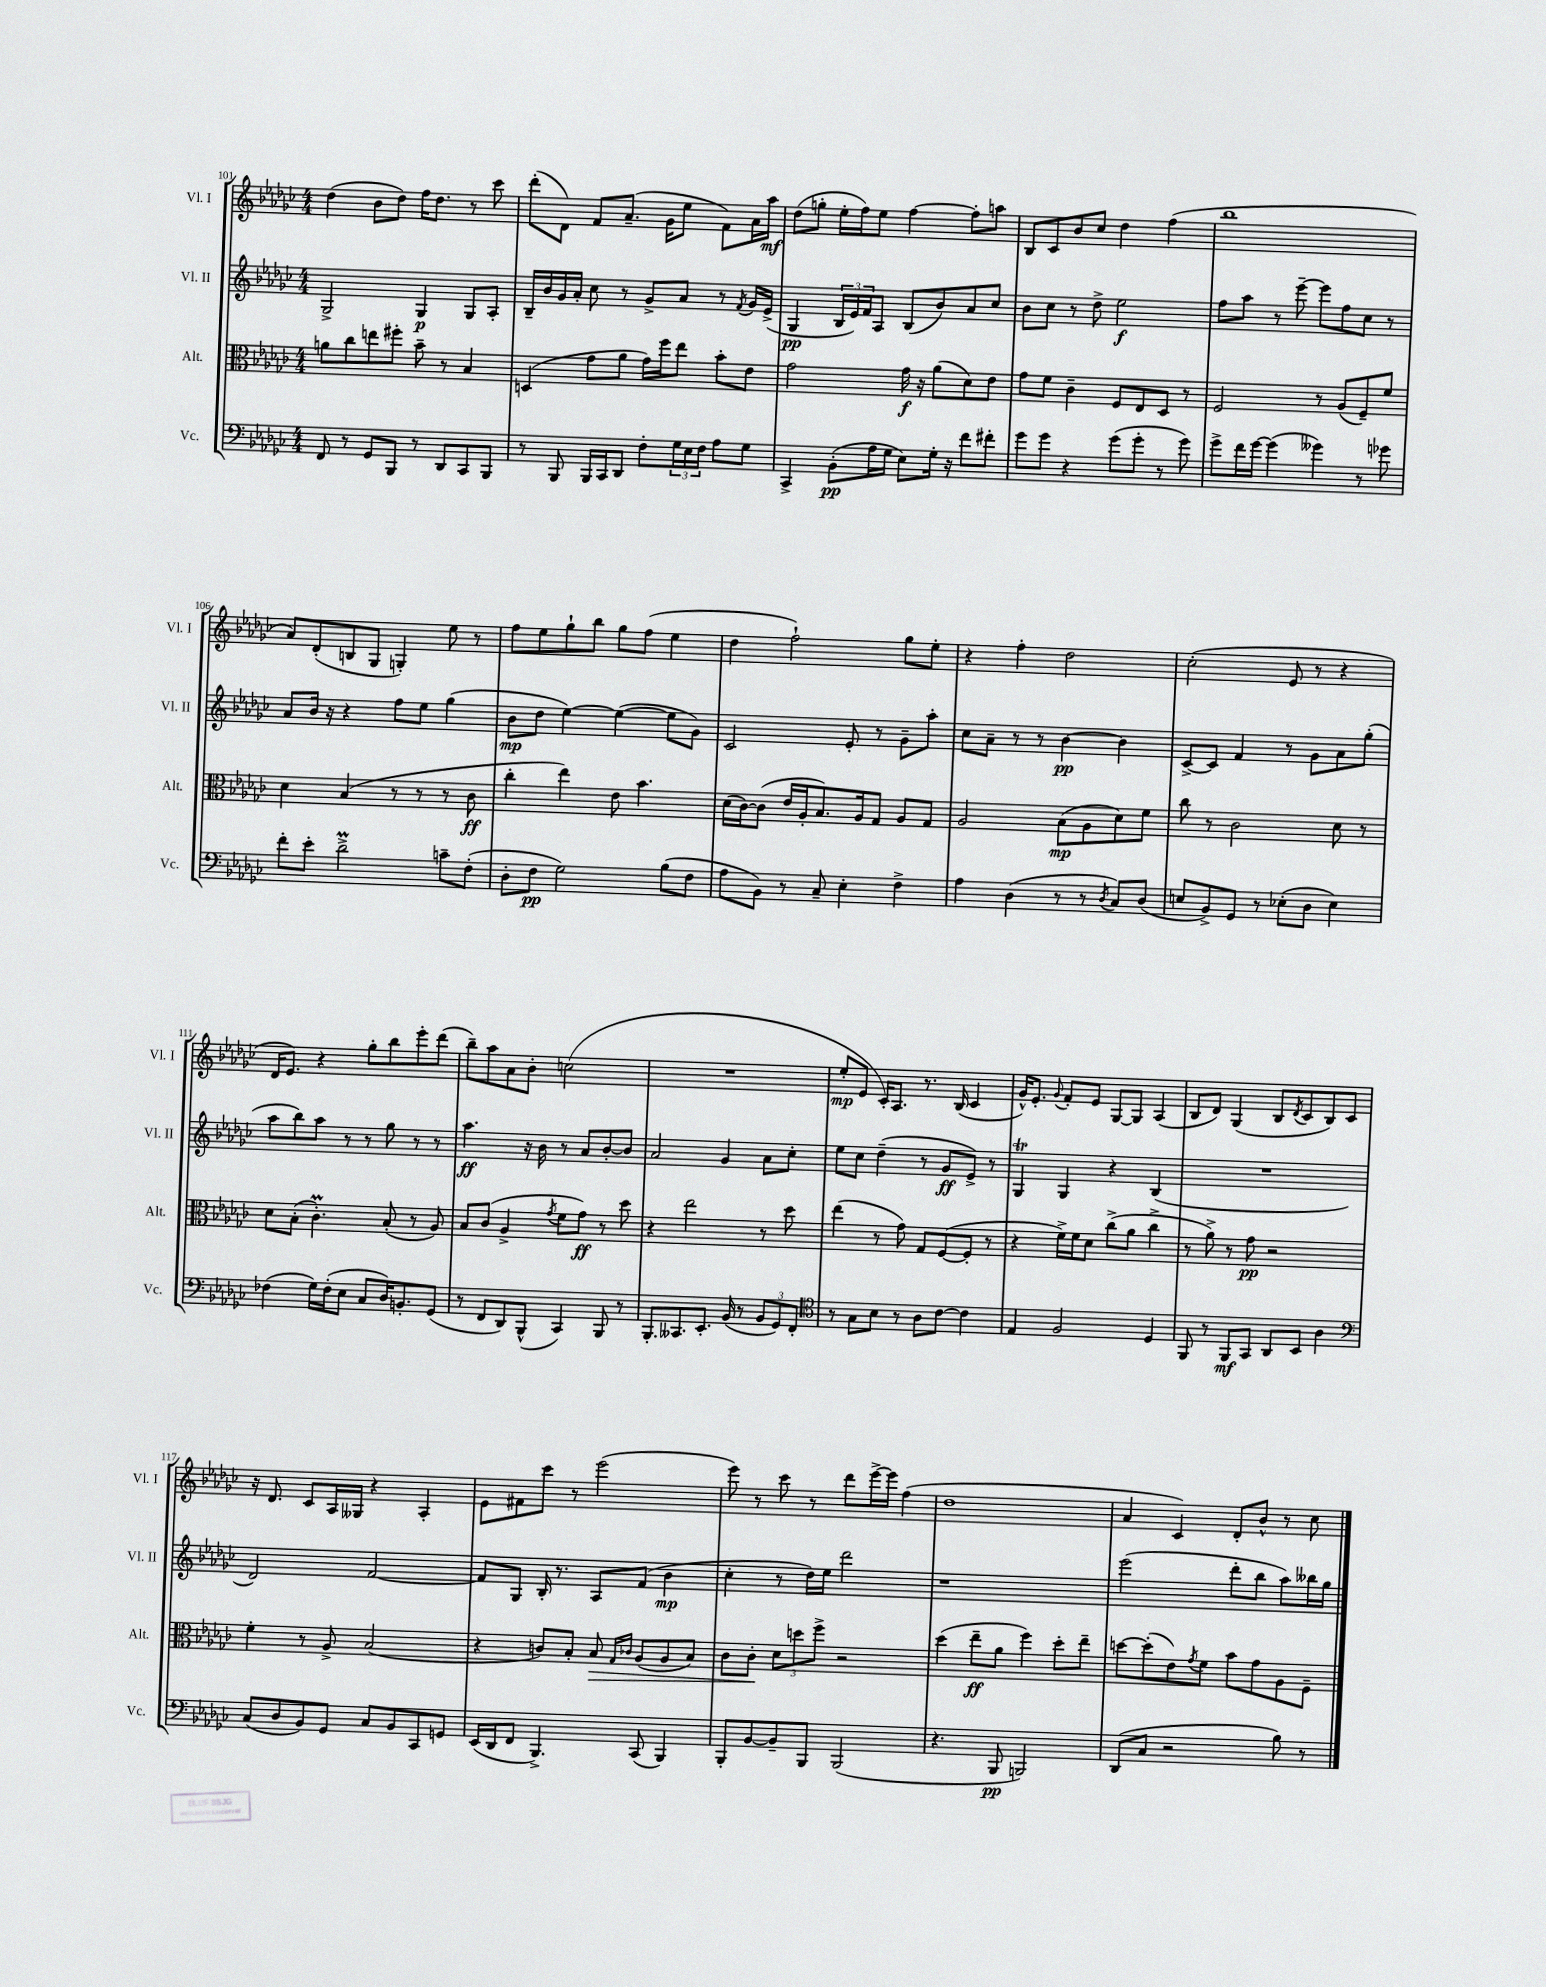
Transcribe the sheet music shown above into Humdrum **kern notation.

**kern	**kern	**kern	**kern
*staff4	*staff3	*staff2	*staff1
*clefF4	*clefC3	*clefG2	*clefG2
*k[b-e-a-d-g-c-]	*k[b-e-a-d-g-c-]	*k[b-e-a-d-g-c-]	*k[b-e-a-d-g-c-]
*M4/4	*M4/4	*M4/4	*M4/4
8FF	8a	2G-^	(4dd-
8r	8cc-	.	.
8GG-	8ee	.	8b-
8BBB-	8ff#'	.	8dd-)
8r	8b-~	4G-	16ff
.	.	.	8.dd-
8DD-	8r	.	.
8CC-	4B-	8G-	8r
8BBB-	.	8A-'	8ccc-
=	=	=	=
8r	(4D	16B-~	(8ddd-'
.	.	16b-	.
8BBB-	.	16g-	8d-)
.	.	16a-'	.
16BBB-	8g-	8cc-	8f
16CC-	.	.	.
8DD-	8a-	8r	(8.a-~
8F'	16g-)	8g-^	.
.	16ff	.	16g-
24G-	8ee-	8a-	8ee-
24E-	.	.	.
24F	.	.	.
8A-	8b-'	8r	8f)
.	.	8qf	.
8G-	8e-	16g-	16a-
.	.	(16e-^	16aa-
=	=	=	=
4CC-^	2g-	4G-	(8dd-
.	.	.	8gg'
(8BB-'	.	24B-	16ee-'
.	.	24e-)	.
.	.	.	16ff)
.	.	24f	.
16A-	.	8A-	8ee-
16G-	.	.	.
8E-)	16g-	(8B-	[4ff
.	16r	.	.
16G-'	(8a-	8b-)	.
16r	.	.	.
8f	8d-)	8a-	8ff']
8f#'	8e-	8cc-	8aa
=	=	=	=
8g-	8g-	8b-	8B-
8g-	8f	8cc-	8c-
4r	4c-~	8r	8b-
.	.	8dd-^	8cc-
(8g-	8F	2ee-	4dd-
8g-'	8E-	.	.
8r	8D-	.	(4ff
8g-)	8r	.	.
=	=	=	=
8g-^	2F	8ff	1bb-
16f	.	8aa-	.
[16g-	.	.	.
(4g-]	.	8r	.
.	.	[8eee-~	.
4g--)	8r	8eee-]	.
.	(8A-	8ff	.
8r	8F~)	8cc-	.
8g-	8f	8r	.
=	=	=	=
8f'	4d-	8a-	8a-)
8e-'	.	16b-	(8d-'
.	.	16r	.
2d-^	(4B-	4r	8B
.	.	.	8G-
.	8r	8ff	4G')
.	8r	8ee-	.
8c~	8r	(4gg-	8ee-
(8F'	8c-	.	8r
=	=	=	=
8D-'	4cc-'	8b-	8ff
8F	.	8dd-	8ee-
2G-)	4ee-)	[4ee-)	8gg-`
.	.	.	8bb-
.	8e-	(4ee-_	8gg-
.	4.b-	.	(8ff
(8B-	.	8ee-]	4ee-
8F	.	8g-)	.
=	=	=	=
8A-	(16d-	2c-	4dd-
.	[16c-)	.	.
8BB-)	(8c-]	.	.
8r	16e-	.	2ff`)
.	16A-'	.	.
8C-~	8.B-)	.	.
4E-'	.	8e-'	.
.	16A-	.	.
.	8G-	8r	.
4F^	8A-	8g-~	8gg-
.	8G-	8aa-'	8ee-'
=	=	=	=
4A-	2A-	8cc-	4r
.	.	8a-~	.
(4D-	.	8r	4ff'
.	.	8r	.
8r	(8B-	[4b-	2dd-
8r	8A-	.	.
8qD-	.	.	.
8C-)	8d-)	4b-]	.
(8D-	8f	.	.
=	=	=	=
8E	8cc-	[8c-^	(2cc-'
8BB-^)	8r	8c-]	.
8GG-	2c-	4f	.
8r	.	.	.
(8E-'	.	8r	8e-
8D-	.	8g-	8r
4E-)	8d-	8a-	4r
.	8r	(8gg-'	.
=	=	=	=
(4F-	8d-	8aa-	16d-
.	.	.	8.e-)
.	(8B-'	8bb-)	.
16G-)	4.c-')	8aa-	4r
(16F-'	.	.	.
8E-	.	8r	.
8C-	.	8r	8gg-'
16D-)	(8B-'	8gg-	8bb-
8.BB'	.	.	.
.	8r	8r	8eee-'
(8GG-	8A-)	8r	(8ddd-
=	=	=	=
8r	8B-	4.aa-	8bb-~)
8FF	(8c-	.	8aa-
8DD-)	4A-^	.	8a-
(8BBB-^^	.	16r	8b-'
.	.	16b-	.
.	8qg-	.	.
4CC-)	8f	8r	(2cc
.	8g-)	8a-	.
8BBB-	8r	[8b-'	.
8r	8dd-	8b-]	.
=	=	=	=
8.BBB-'	4r	2a-	1r
8.CC--	.	.	.
.	2ee-	.	.
8.EE-'	.	.	.
.	.	4g-	.
(16BB-	.	.	.
8r	.	.	.
12BB-	8r	8a-	.
12GG-)	.	.	.
.	8dd-	8cc-'	.
12FF'	.	.	.
=	=	=	=
*clefC4	*	*	*
8r	(4ee-	8ee-	8ee-'
8G-	.	8cc-	8e-
8B-	8r	(4dd-~	16c-')
.	.	.	8.A-
8r	8g-)	.	.
8A-	8G-	8r	8.r
[8c-	([8F	8g-	.
.	.	.	(16B-
4c-]	8F']	8e-^)	4c-
.	8r	8r	.
=	=	=	=
4E-	4r	4G-	16g-^^)
.	.	.	8.e-'
.	.	.	8qqg-
2F	16f^)	4G-	8f'
.	16f	.	.
.	8d-	.	8e-
.	(8cc-^	4r	[8G-
.	8a-	.	8G-]
4D-	4cc-^	(4B-	(4A-
=	=	=	=
8FF	8r	1r	8B-
8r	8a-^)	.	8d-)
8FF	8r	.	(4G-
8GG-	8g-	.	.
8AA-	2r	.	8B-
.	.	.	8qd-
8BB-	.	.	8c-
4A-	.	.	8B-)
.	.	.	8c-
=	=	=	=
*clefF4	*	*	*
(8C-	4f'	2d-)	16r
.	.	.	8.d-
8D-	.	.	.
8BB-)	8r	.	8c-
8GG-	8A-^	.	16A-
.	.	.	16G--
8C-	(2B-	[2f	4r
8BB-	.	.	.
8CC-	.	.	4A-'
8GG	.	.	.
=	=	=	=
(16EE-	4r	8f]	8e-
16DD-	.	.	.
8FF	.	8G-	8f#
4.BBB-^)	8c)	16B-'	8ccc-
.	.	8.r	.
.	8B-'	.	8r
.	8B-	8A-	(2eee-
.	16qqG-	.	.
.	16qqc-	.	.
(8CC-	(8A-	(8f	.
4BBB-)	8A-	4b-	.
.	8B-)	.	.
=	=	=	=
8BBB-'	8c-	4cc-'	8eee-)
[8BB-	8c-'	.	8r
8BB-~]	12d-	8r	8ccc-
.	12dd	.	.
8BBB-	.	16dd-)	8r
.	12ff^	.	.
.	.	16ee-	.
(2BBB-	2r	2ddd-	8ddd-
.	.	.	[16eee-^
.	.	.	16eee-]
.	.	.	(4ff
=	=	=	=
4.r	(4dd-	1r	1dd-
.	8ee-~	.	.
8BBB-	8a-	.	.
2BBB)	4ff)	.	.
.	8dd-'	.	.
.	8ee-~	.	.
=	=	=	=
(8DD-	[8dd	(2eee-	4a-
8C-	(8dd']	.	.
2r	8e-)	.	4c-)
.	8qg-	.	.
.	8f	.	.
.	8b-	8ddd-'	8d-'
.	8g-	8bb-	8b-^^
8B-)	8A-	8aa-)	8r
8r	8F~	16bb--	8cc-
.	.	16gg-	.
==	==	==	==
*-	*-	*-	*-
